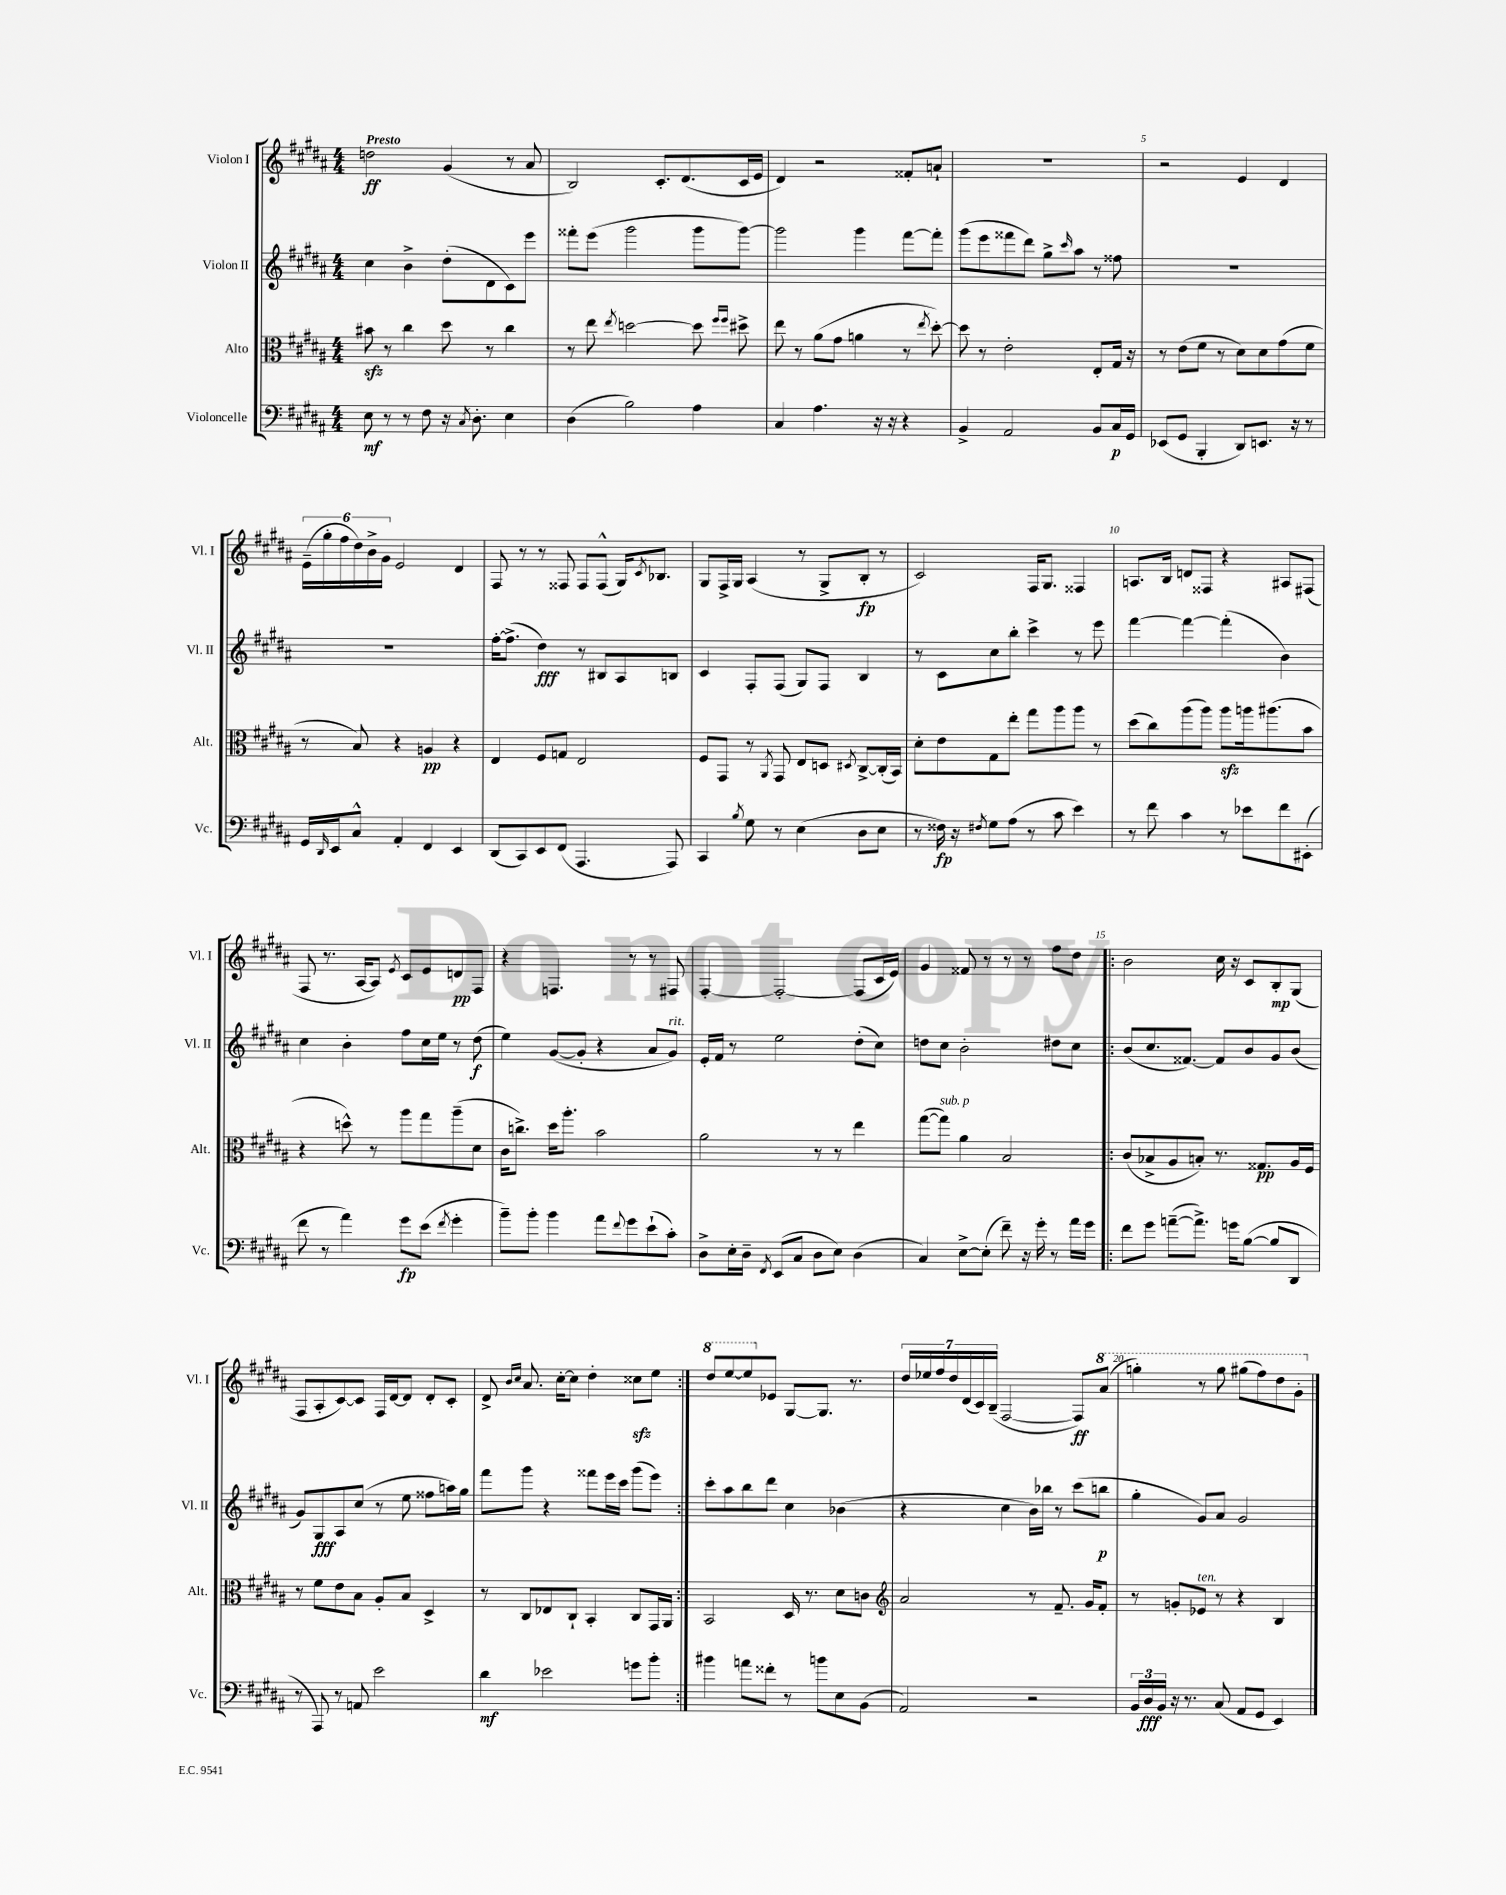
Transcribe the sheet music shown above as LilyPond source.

<<
\new StaffGroup <<
\new Staff = "s0" \with { instrumentName = "Violon I" shortInstrumentName = "Vl. I" } {
    \clef treble \key b \major \numericTimeSignature \time 4/4 \tempo "Presto"
    d''2\ff gis'4( r8 ais'8 |
    b2) cis'8.-. dis'8.( cis'16 e'16 |
    dis'4) r2 fisis'8-. a'8-! |
    R1 |
    r2 e'4 dis'4 |
    \tuplet 6/4 { e'16--( gis''16-. fis''16 dis''16) b'16-> gis'16 } e'2 dis'4 |
    fis8 r8 r8 fisis8 fisis8 fisis8-^( gis16) \acciaccatura { cis'8 } bes8. |
    gis8 fis16-> gis16 ais4( r8 gis8-> b8-.\fp r8 |
    cis'2) fis16 gis8. fisis4 |
    a8. b16 d'8 fisis8 r4 ais8 fis8( |
    fis8 r8. ais16~ ais8) \acciaccatura { e'8 } cis'8 e'8 d'8\pp fis8 |
    r4 f4. r8 r8 fis8 |
    fis4~-. fis2~-. fis8( cis'16 e'16) |
    gis'4 fisis'8 r8 r8 r8 fis''8 dis''8 |
    \repeat volta 2 { b'2 cis''16 r16 cis'8 b8-.\mp gis8( |
    fis8 ais8-. cis'8~) cis'8 fis16 dis'16~ dis'8 dis'8-. cis'8-. |
    dis'8-> \grace { b'16 cis''16 } ais'8. cis''16~-. cis''8 dis''4-. cisis''8\sfz e''8 | }
    \ottava #1 dis'''8 e'''8~ e'''8 \ottava #0 ees'8 gis8~ gis8. r8. |
    \tuplet 7/4 { dis''16 ees''16 fis''16 dis''16 dis'16( cis'16) b16--( } fis2~ fis8\ff) \ottava #1 ais''8( |
    g'''4-.) r8 g'''8 gis'''8( fis'''8) dis'''8 gis''8-. \ottava #0 \bar "|." |
}
\new Staff = "s1" \with { instrumentName = "Violon II" shortInstrumentName = "Vl. II" } {
    \clef treble \key b \major \numericTimeSignature \time 4/4
    cis''4 b'4-> dis''8-.( dis'8 cis'8) e'''8 |
    fisis'''8-. e'''8( gis'''2 gis'''8 gis'''8~) |
    gis'''2 gis'''4 fis'''8~ fis'''8-. |
    gis'''8( e'''8 fisis'''8 dis'''8) gis''8-> \grace { cis'''16 } ais''8 r8 fisis''8 |
    R1 |
    R1 |
    fis''16~-. fis''8.->( dis''4\fff) r8 bis8 ais8 b8 |
    cis'4 fis8-. fis8( gis8) fis8 b4 |
    r8 cis'8 cis''8 b''8-. cis'''4-> r8 e'''8 |
    fis'''4~ fis'''4~ fis'''4-.( b'4) |
    cis''4 b'4-. fis''8 cis''16 e''16 r8 dis''8\f( |
    e''4) gis'8~( gis'8-. r4 ais'8 gis'8^\markup { \italic "rit." }) |
    e'16-. fis'16 r8 e''2 dis''8-.( cis''8) |
    d''8 cis''8 b'2-. dis''8 cis''8 |
    \repeat volta 2 { b'8( cis''8. fisis'8.~) fisis'8 b'8 gis'8 b'8( |
    gis'8) gis8\fff ais8 cis''8( r8 e''8 fisis''8 a''16) gis''16 |
    fis'''8 gis'''8 r4 fisis'''8 e'''16 cis'''16 gis'''8( e'''8) | }
    cis'''8-. ais''8 b''8 dis'''8 cis''4 bes'4( |
    r4 cis''4 b'16) bes''16 r8 cis'''8( b''8\p |
    gis''4-. gis'8) ais'8 gis'2 \bar "|." |
}
\new Staff = "s2" \with { instrumentName = "Alto" shortInstrumentName = "Alt." } {
    \clef alto \key b \major \numericTimeSignature \time 4/4
    bis'8\sfz r8 cis''4 dis''8 r8 cis''4 |
    r8 e''8 \acciaccatura { e''8 } d''2~ d''8 \grace { fis''16 fis''16 } dis''8-> |
    e''8 r8 ais'8( gis'8 a'4 r8 \acciaccatura { e''8 } dis''8~-.) |
    dis''8 r8 e'2-. e8-. gis16 r16 |
    r8 e'8( fis'8 r8 dis'8) dis'8 gis'8( fis'8 |
    r8 b8) r4 a4\pp r4 |
    e4 fis8 g8 e2 |
    fis8 gis,8 r8 \acciaccatura { ais,8 } gis,8 e8 d8 \acciaccatura { dis8 } cis8~-> cis16-.( b,16) |
    dis'8-. e'8 gis8 e''8-. gis''8 ais''8 ais''8 r8 |
    dis''8( cis''8) ais''8( ais''8) ais''8\sfz a''16 ais''8.( b'8 |
    r4 d''8-^) r8 ais''8 gis''8 ais''8--( dis'8 |
    cis'16 c''8.->) dis''16 ais''8.-. b'2 |
    ais'2 r8 r8 e''4 |
    gis''8~( gis''8^\markup { \italic "sub. p" }) ais'4 b2 |
    \repeat volta 2 { cis'8( bes8-> ais8 b8-.) r8. gisis8.\pp ais16 fis16 |
    r8 fis'8 e'8 b8 ais8-. b8 dis4-> |
    r8 cis8 ees8 cis8-! b,4-. cis8 gis,16 ais,16 | }
    b,2 dis16 r8. dis'8 c'8 |
    \clef treble ais'2 r8 fis'8.-- gis'16 fis'8-. |
    r8 g'8-. ees'8^\markup { \italic "ten." } r8 r4 b4 \bar "|." |
}
\new Staff = "s3" \with { instrumentName = "Violoncelle" shortInstrumentName = "Vc." } {
    \clef bass \key b \major \numericTimeSignature \time 4/4
    e8\mf r8 r8 fis8 r16 \acciaccatura { cis8 } dis8.-. e4 |
    dis4( b2) ais4 |
    cis4 ais4. r16 r16 r4 |
    b,4-> ais,2 b,8 cis16\p gis,16 |
    ees,8( gis,8 b,,4-. dis,8) e,8. r16 r8 |
    gis,16 \grace { dis,16 } e,16 cis8-^ ais,4-. fis,4 e,4 |
    dis,8( cis,8) e,8 fis,8( ais,,4. ais,,8) |
    cis,4 \acciaccatura { b8 } gis8 r8 e4( dis8 e8 |
    r8 fisis16\fp) r16 \acciaccatura { fis8 } gis8 ais8( r8 cis'8 e'4) |
    r8 fis'8 cis'4 r8 ees'8 fis'8 eis,8-.( |
    fis'8 r8 ais'4) gis'8\fp e'8( \acciaccatura { fis'8 } gis'4-. |
    b'8--) b'8-. b'4 ais'8 \appoggiatura { fis'8 } gis'8 e'8-!( cis'8-.) |
    dis8-> e16-. dis16-- \acciaccatura { fis,8 } e,8( cis8 dis8 e8) dis4( |
    cis4) e8~-> e8-.( fis'8--) r16 gis'16-. r8 ais'16 gis'16 |
    \repeat volta 2 { fis'8 gis'8 a'8~--( a'8.->) g'16 b8~( b8 dis,8 |
    r8 ais,,8) r8 a,8 e'2 |
    dis'4\mf ees'2 g'8 b'8-. | }
    bis'4 a'8 fisis'8-. r8 b'8 e8 b,8( |
    ais,2) r2 |
    \tuplet 3/2 { b,16 dis16\fff b,16 } r16 r8. cis8( ais,8 gis,8 e,4) \bar "|." |
}
>>
>>
\layout { \context { \Score \override BarNumber.break-visibility = ##(#f #t #t) barNumberVisibility = #(every-nth-bar-number-visible 5) } }
